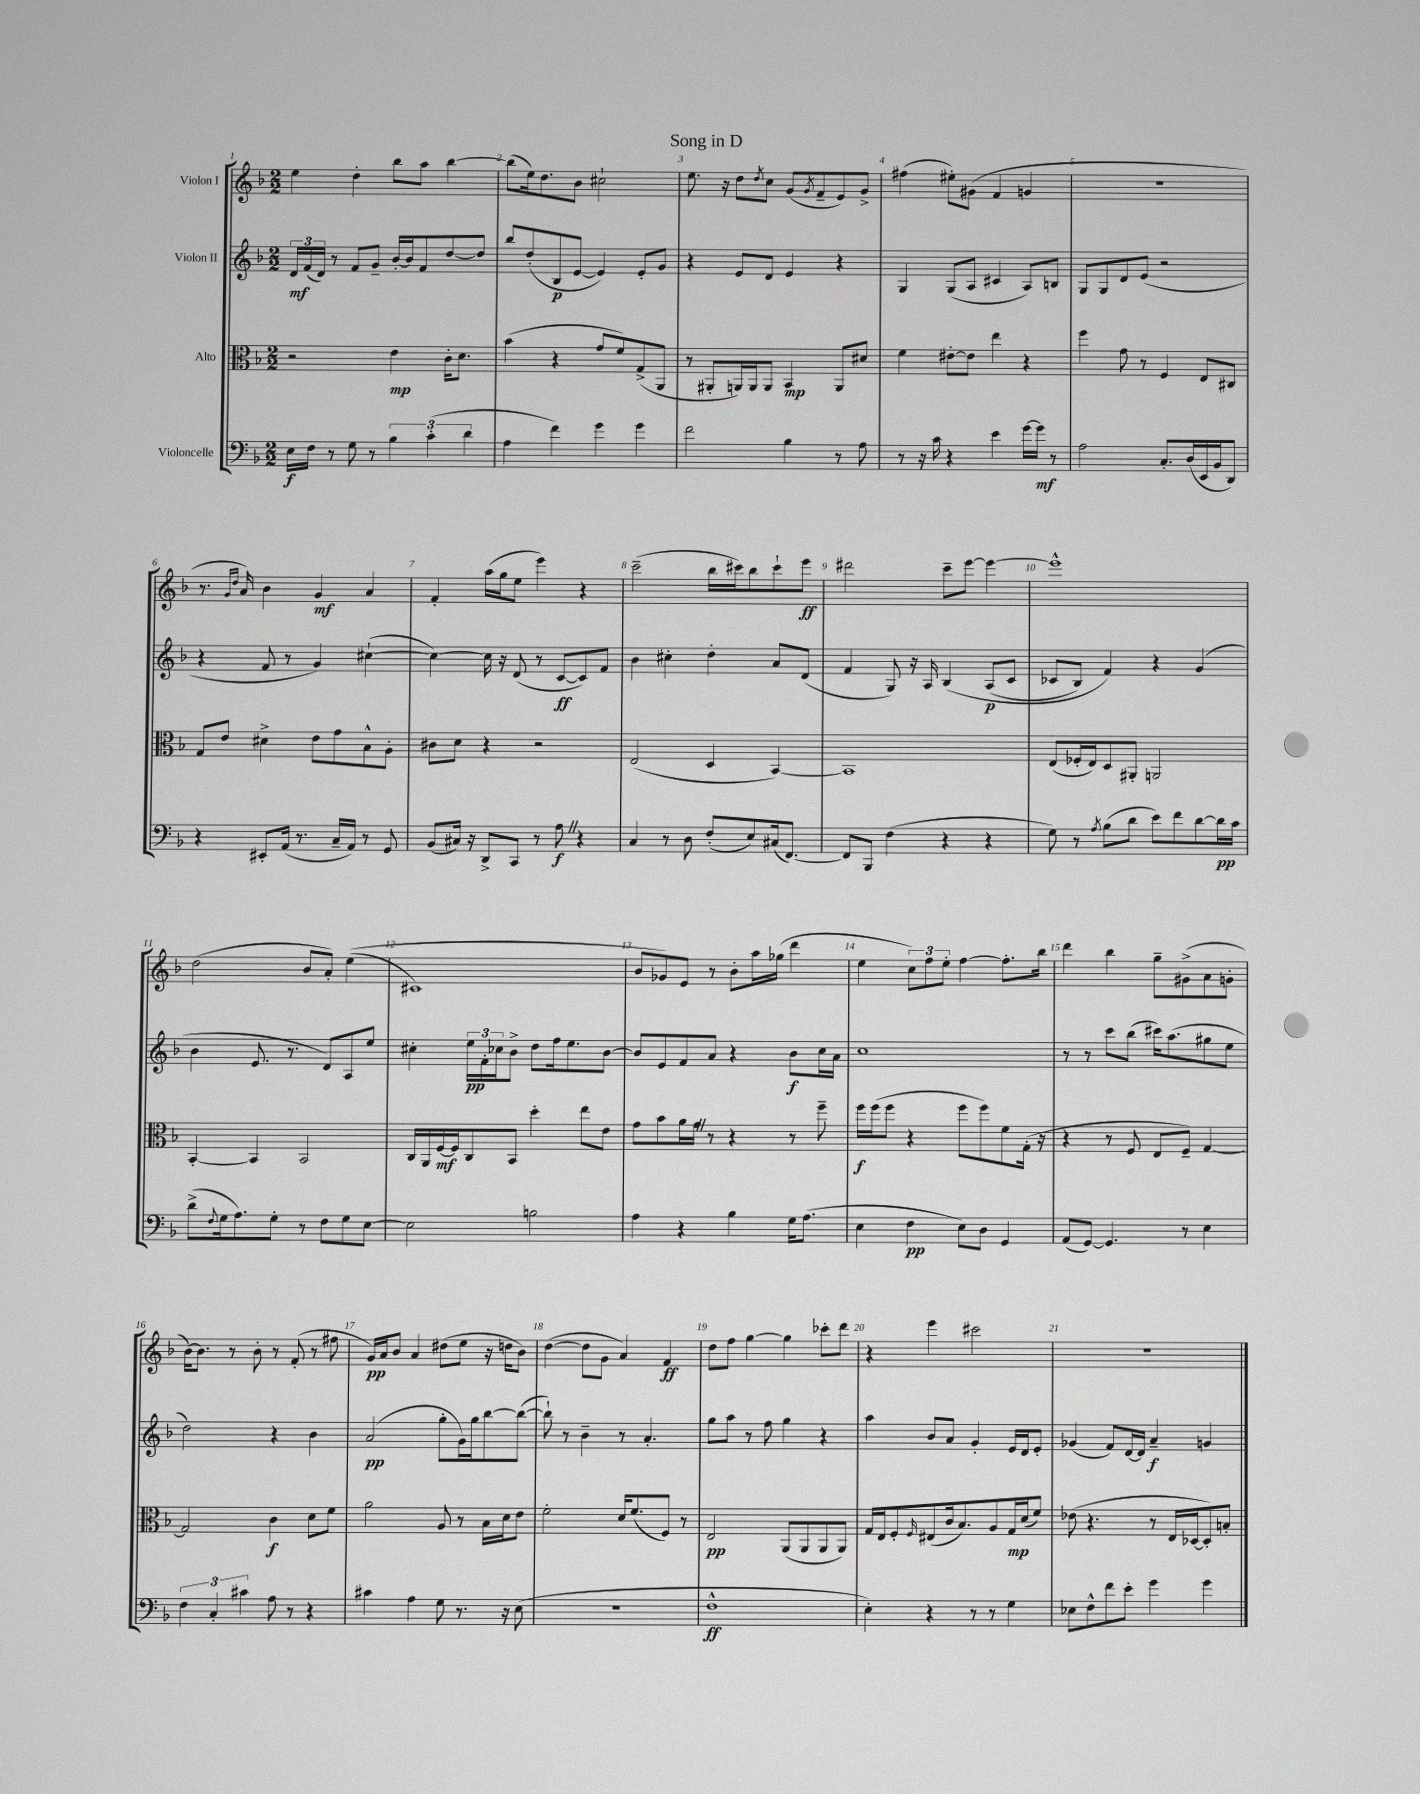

**kern	**dynam	**kern	**dynam	**kern	**dynam	**kern	**dynam
*part4	*part4	*part3	*part3	*part2	*part2	*part1	*part1
*staff4	*staff4	*staff3	*staff3	*staff2	*staff2	*staff1	*staff1
*I"Violoncelle	*	*I"Alto	*	*I"Violon II	*	*I"Violon I	*
*clefF4	*	*clefC3	*	*clefG2	*	*clefG2	*
*k[b-]	*	*k[b-]	*	*k[b-]	*	*k[b-]	*
*M2/2	*	*M2/2	*	*M2/2	*	*M2/2	*
=1	=1	=1	=1	=1	=1	=1	=1
16E\LL	f	2r	.	24d/LL	mf	4ee\	.
.	.	.	.	(24f/	.	.	.
16F\JJ	.	.	.	.	.	.	.
.	.	.	.	24d/JJ)	.	.	.
8r	.	.	.	8r	.	.	.
8G\	.	.	.	8f/L	.	4dd'\	.
8r	.	.	.	8g~/J	.	.	.
6B-\	.	4e\	mp	[16b-'/LL	.	8bb-\L	.
.	.	.	.	16b-/J]	.	.	.
.	.	.	.	8f/	.	8aa\J	.
(6c'\	.	.	.	.	.	.	.
.	.	16c'\KL	.	[8dd/	.	[4bb-\	.
.	.	8.d\J	.	.	.	.	.
6d\	.	.	.	.	.	.	.
.	.	.	.	8dd/J]	.	.	.
=2	=2	=2	=2	=2	=2	=2	=2
4A\	.	(4b-\	.	8bb-/L	.	(8bb-\L]	.
.	.	.	.	(8dd'/	.	16ee\k)	.
.	.	.	.	.	.	8.dd\	.
4f\)	.	4r	.	8B-/	p	.	.
.	.	.	.	[8e/J	.	8b-\J	.
4g\	.	8g/L	.	4e/])	.	2cc#X`\	.
.	.	8f/)	.	.	.	.	.
4g\	.	(8G^/	.	8e'/L	.	.	.
.	.	8AA/J	.	8g/J	.	.	.
=3	=3	=3	=3	=3	=3	=3	=3
2f\	.	8r	.	4r	.	8.ee\	.
.	.	8AA#X'/L	.	.	.	.	.
.	.	.	.	.	.	16r	.
.	.	16AAn/L)	.	8e/L	.	8dd\L	.
.	.	16AA/J	.	.	.	.	.
.	.	.	.	.	.	8qdd/	.
.	.	8AA/J	.	8d/J	.	8cc\J	.
4B-\	.	4BB-/	mp	4e/	.	(8g/L	.
.	.	.	.	.	.	8qg/	.
.	.	.	.	.	.	8f~/	.
8r	.	8AA/L	.	4r	.	8e/)	.
8A\	.	8d#X/J	.	.	.	8g^/J	.
=4	=4	=4	=4	=4	=4	=4	=4
8r	.	4f\	.	4G/	.	(4ff#X\	.
16r	.	.	.	.	.	.	.
16c\	.	.	.	.	.	.	.
4r	.	[8e#X'\L	.	(8G/L	.	8ee#X'\L)	.
.	.	8e#\J]	.	8A/J	.	(8g#X\J	.
4e\	.	4ee\	.	4c#X/	.	4f/	.
[16g\LL	.	4r	.	8A/L)	.	4gn/	.
16g\JJ]	mf	.	.	.	.	.	.
8r	.	.	.	8Bn/J	.	.	.
=5	=5	=5	=5	=5	=5	=5	=5
2A\	.	4ff\	.	8G/L	.	1r	.
.	.	.	.	8G/	.	.	.
.	.	8g\	.	8d/	.	.	.
.	.	8r	.	(8e/J	.	.	.
8.C'/L	.	4F/	.	2r	.	.	.
(16D/L	.	.	.	.	.	.	.
16EE/	.	8E/L	.	.	.	.	.
16BB-/J	.	.	.	.	.	.	.
8DD/J)	.	8C#X/J	.	.	.	.	.
!!LO:LB:g=z
=6	=6	=6	=6	=6	=6	=6	=6
4r	.	8G/L	.	4r	.	8.r	.
.	.	8e/J	.	.	.	.	.
.	.	.	.	.	.	16qqg/LL	.
.	.	.	.	.	.	16qqdd/JJ	.
.	.	.	.	.	.	16a/)	.
8EE#X'/L	.	4d#X^\	.	8f/	.	4b-\	.
(16AA/Jk	.	.	.	8r	.	.	.
8.r	.	.	.	.	.	.	.
.	.	8e\L	.	4g/)	.	4g/	mf
16C~/LL	.	8g\	.	.	.	.	.
16AA/JJ)	.	.	.	.	.	.	.
8r	.	8B-^^\	.	([4cc#X`\	.	4a/	.
8GG/	.	8A'\J	.	.	.	.	.
=7	=7	=7	=7	=7	=7	=7	=7
(8BB-/L	.	8c#X\L	.	4cc#\_)	.	4f'/	.
16C#X/Jk)	.	8d\J	.	.	.	.	.
16r	.	.	.	.	.	.	.
8DD^/L	.	4r	.	16cc#\]	.	(16aa\LL	.
.	.	.	.	16r	.	16gg\J	.
8CC/J	.	.	.	(8d/	.	8ee\J	.
8r	.	2r	.	8r	.	4eee\)	.
8AZ\	f	.	.	[8c/L	ff	.	.
4r	.	.	.	8c/])	.	4r	.
.	.	.	.	8f/J	.	.	.
=8	=8	=8	=8	=8	=8	=8	=8
4C/	.	(2E/	.	4b-\	.	(2ccc~\	.
8r	.	.	.	4cc#X'\	.	.	.
8D\	.	.	.	.	.	.	.
(8F'/L	.	4D/	.	4dd'\	.	16bb-\LL	.
.	.	.	.	.	.	16ccc#X\J)	.
8E/)	.	.	.	.	.	8bb-\	.
(16C#X/k	.	[4BB-/)	.	8a/L	.	8ccc#`\	.
[8.FF/J)	.	.	.	.	.	.	.
.	.	.	.	(8d/J	.	8eee\J	ff
=9	=9	=9	=9	=9	=9	=9	=9
8FF/L]	.	1BB-]	.	4f/	.	2ddd#X\	.
8BBB-/J	.	.	.	.	.	.	.
(4F\	.	.	.	8G/)	.	.	.
.	.	.	.	16r	.	.	.
.	.	.	.	16A/	.	.	.
4r	.	.	.	(4B-/	.	8ccc~\L	.
.	.	.	.	.	.	[8eee\J	.
4r	.	.	.	(8A/L	p	4eee\_	.
.	.	.	.	8c/J	.	.	.
=10	=10	=10	=10	=10	=10	=10	=10
8G\)	.	(8E/L	.	8c-X/L	.	1eee^^]	.
8r	.	16F-X'/L	.	8B-/J)	.	.	.
.	.	16E/J)	.	.	.	.	.
8qA/	.	.	.	.	.	.	.
(8B-\L	.	8D/	.	4f/)	.	.	.
8d\J	.	8AA#X'/J	.	.	.	.	.
8e\L)	.	2AAn/	.	4r	.	.	.
8f\	.	.	.	.	.	.	.
[8d\	.	.	.	(4g/	.	.	.
16d\L]	pp	.	.	.	.	.	.
16c\JJ	.	.	.	.	.	.	.
!!LO:LB:g=z
=11	=11	=11	=11	=11	=11	=11	=11
(8d^\L	.	[4BB-'/	.	4b-\	.	(2dd\	.
8qqF/	.	.	.	.	.	.	.
16G\k	.	.	.	.	.	.	.
8.A\)	.	.	.	.	.	.	.
.	.	4BB-/]	.	8.e/	.	.	.
8G'\J	.	.	.	.	.	.	.
.	.	.	.	8.r	.	.	.
8r	.	2BB-/	.	.	.	8b-/L	.
8F\L	.	.	.	8d/L)	.	8a'/J)	.
8G\	.	.	.	8A/	.	((4ee\	.
[8E\J	.	.	.	8ee/J	.	.	.
=12	=12	=12	=12	=12	=12	=12	=12
2E\]	.	16C/LL	.	4cc#X'\	.	1c#X)	.
.	.	16AA/	.	.	.	.	.
.	.	[16F/	mf	.	.	.	.
.	.	16F/J]	.	.	.	.	.
.	.	8C/	.	24ee\LL	pp	.	.
.	.	.	.	24f'\	.	.	.
.	.	.	.	24cc-X\J	.	.	.
.	.	8BB-/J	.	8b-^\J	.	.	.
2Bn\	.	4dd'\	.	8dd\L	.	.	.
.	.	.	.	16ff\k	.	.	.
.	.	.	.	8.ee\	.	.	.
.	.	8ee\L	.	.	.	.	.
.	.	8e\J	.	[8b-\J	.	.	.
=13	=13	=13	=13	=13	=13	=13	=13
4A\	.	8g\L	.	8b-/L]	.	8b-/L	.
.	.	8b-\	.	8e/	.	8g-X/)	.
4r	.	16a\L	.	8f/	.	8e/J	.
.	.	16gZ\JJ	.	.	.	.	.
.	.	8r	.	8a/J	.	8r	.
4B-\	.	4r	.	4r	.	8b-'\L	.
.	.	.	.	.	.	16aa\L	.
.	.	.	.	.	.	(16gg-X\JJ	.
16G\KL	.	8r	.	8b-\L	f	4ddd\	.
(8.A\J	.	.	.	.	.	.	.
.	.	8ff~\	.	16cc\L	.	.	.
.	.	.	.	16a\JJ	.	.	.
=14	=14	=14	=14	=14	=14	=14	=14
4E\	.	16ff\LL	f	1cc	.	4ee\	.
.	.	(16ff\J	.	.	.	.	.
.	.	8ff\J	.	.	.	.	.
4F\	pp	4r	.	.	.	12cc\L)	.
.	.	.	.	.	.	12ff\	.
.	.	.	.	.	.	12ee'\J	.
8E\L)	.	8ff\L	.	.	.	[4ff\	.
8D\J	.	8ff\)	.	.	.	.	.
4GG/	.	8f\	.	.	.	8.ff'\L]	.
.	.	(16G'\Jk	.	.	.	.	.
.	.	16r	.	.	.	16bb-\Jk	.
=15	=15	=15	=15	=15	=15	=15	=15
(8AA/L	.	4r	.	8r	.	4ddd\	.
[8GG/J)	.	.	.	8r	.	.	.
4.GG/]	.	8r	.	8ccc\L	.	4bb-\	.
.	.	8F/	.	(8bb-\J	.	.	.
.	.	8E/L	.	16ccc#X\KL)	.	8gg~\L	.
.	.	.	.	(8.aa\	.	.	.
8r	.	8F~/J)	.	.	.	(8g#X^\	.
4E\	.	[4G/	.	8gg#X\	.	8a\	.
.	.	.	.	8ee\J	.	8gn'\J	.
!!LO:LB:g=z
=16	=16	=16	=16	=16	=16	=16	=16
6F\	.	2G/]	.	2dd\)	.	[16b-\KL)	.
.	.	.	.	.	.	8.b-\J]	.
6C'/	.	.	.	.	.	.	.
.	.	.	.	.	.	8r	.
6c#X\	.	.	.	.	.	.	.
.	.	.	.	.	.	8b-'\	.
8A\	.	4c\	f	4r	.	8r	.
8r	.	.	.	.	.	(8f'/	.
4r	.	8d\L	.	4b-\	.	8r	.
.	.	8f\J	.	.	.	8ff#X\	.
=17	=17	=17	=17	=17	=17	=17	=17
4c#X\	.	2a\	.	(2a/	pp	16g/LL)	pp
.	.	.	.	.	.	16a/J	.
.	.	.	.	.	.	8b-/J	.
4A\	.	.	.	.	.	4a/	.
8G\	.	8A/	.	8gg'\L	.	(8dd#X\L	.
8.r	.	8r	.	16g\L)	.	8ee\J	.
.	.	.	.	16gg\J	.	.	.
.	.	16B-\LL	.	[8bb-\	.	16r	.
16r	.	16d\J	.	.	.	16ddn\KL	.
(8E\	.	8e\J	.	(8bb-\J_	.	8b-\J)	.
=18	=18	=18	=18	=18	=18	=18	=18
1r	.	2f'\	.	8bb-`\])	.	([4dd\	.
.	.	.	.	8r	.	.	.
.	.	.	.	4b-~\	.	8dd\L]	.
.	.	.	.	.	.	8g\J	.
.	.	16d/KL	.	8r	.	4a/)	.
.	.	(8.f/	.	.	.	.	.
.	.	.	.	4.a'/	.	.	.
.	.	8F/J)	.	.	.	4f/	ff
.	.	8r	.	.	.	.	.
=19	=19	=19	=19	=19	=19	=19	=19
1F^^	ff	2E/	pp	8gg\L	.	8dd\L	.
.	.	.	.	8aa\J	.	8ff\J	.
.	.	.	.	8r	.	[4gg\	.
.	.	.	.	8ff\	.	.	.
.	.	(8AA/L	.	4gg\	.	4gg\]	.
.	.	8AA/	.	.	.	.	.
.	.	8AA/	.	4r	.	8ccc-X'\L	.
.	.	8AA/J)	.	.	.	8ddd\J	.
=20	=20	=20	=20	=20	=20	=20	=20
4E'\)	.	16G/LL	.	4aa\	.	4r	.
.	.	16E/J	.	.	.	.	.
.	.	8F'/	.	.	.	.	.
.	.	16qqF/	.	.	.	.	.
4r	.	(8E#X/	.	8b-/L	.	4eee\	.
.	.	16c/k	.	8a/J	.	.	.
.	.	8.B-/)	.	.	.	.	.
8r	.	.	.	4g'/	.	2ccc#X\	.
8r	.	8A/	.	.	.	.	.
4G\	.	16G/L	mp	16e/LL	.	.	.
.	.	(16d/J	.	16d/J	.	.	.
.	.	8f/J)	.	8e'/J	.	.	.
=21	=21	=21	=21	=21	=21	=21	=21
8E-X\L	.	(8e-X\	.	(4g-X/	.	1r	.
8F^^\	.	4.r	.	.	.	.	.
8f\	.	.	.	8f/L)	.	.	.
8e'\J	.	.	.	[16d/L	.	.	.
.	.	.	.	16d/JJ]	.	.	.
4g\	.	8r	.	4a~/	f	.	.
.	.	16E/LL	.	.	.	.	.
.	.	[16D-X/J	.	.	.	.	.
4g\	.	8D-'/])	.	4gn/	.	.	.
.	.	8Bn'/J	.	.	.	.	.
==	==	==	==	==	==	==	==
*-	*-	*-	*-	*-	*-	*-	*-
